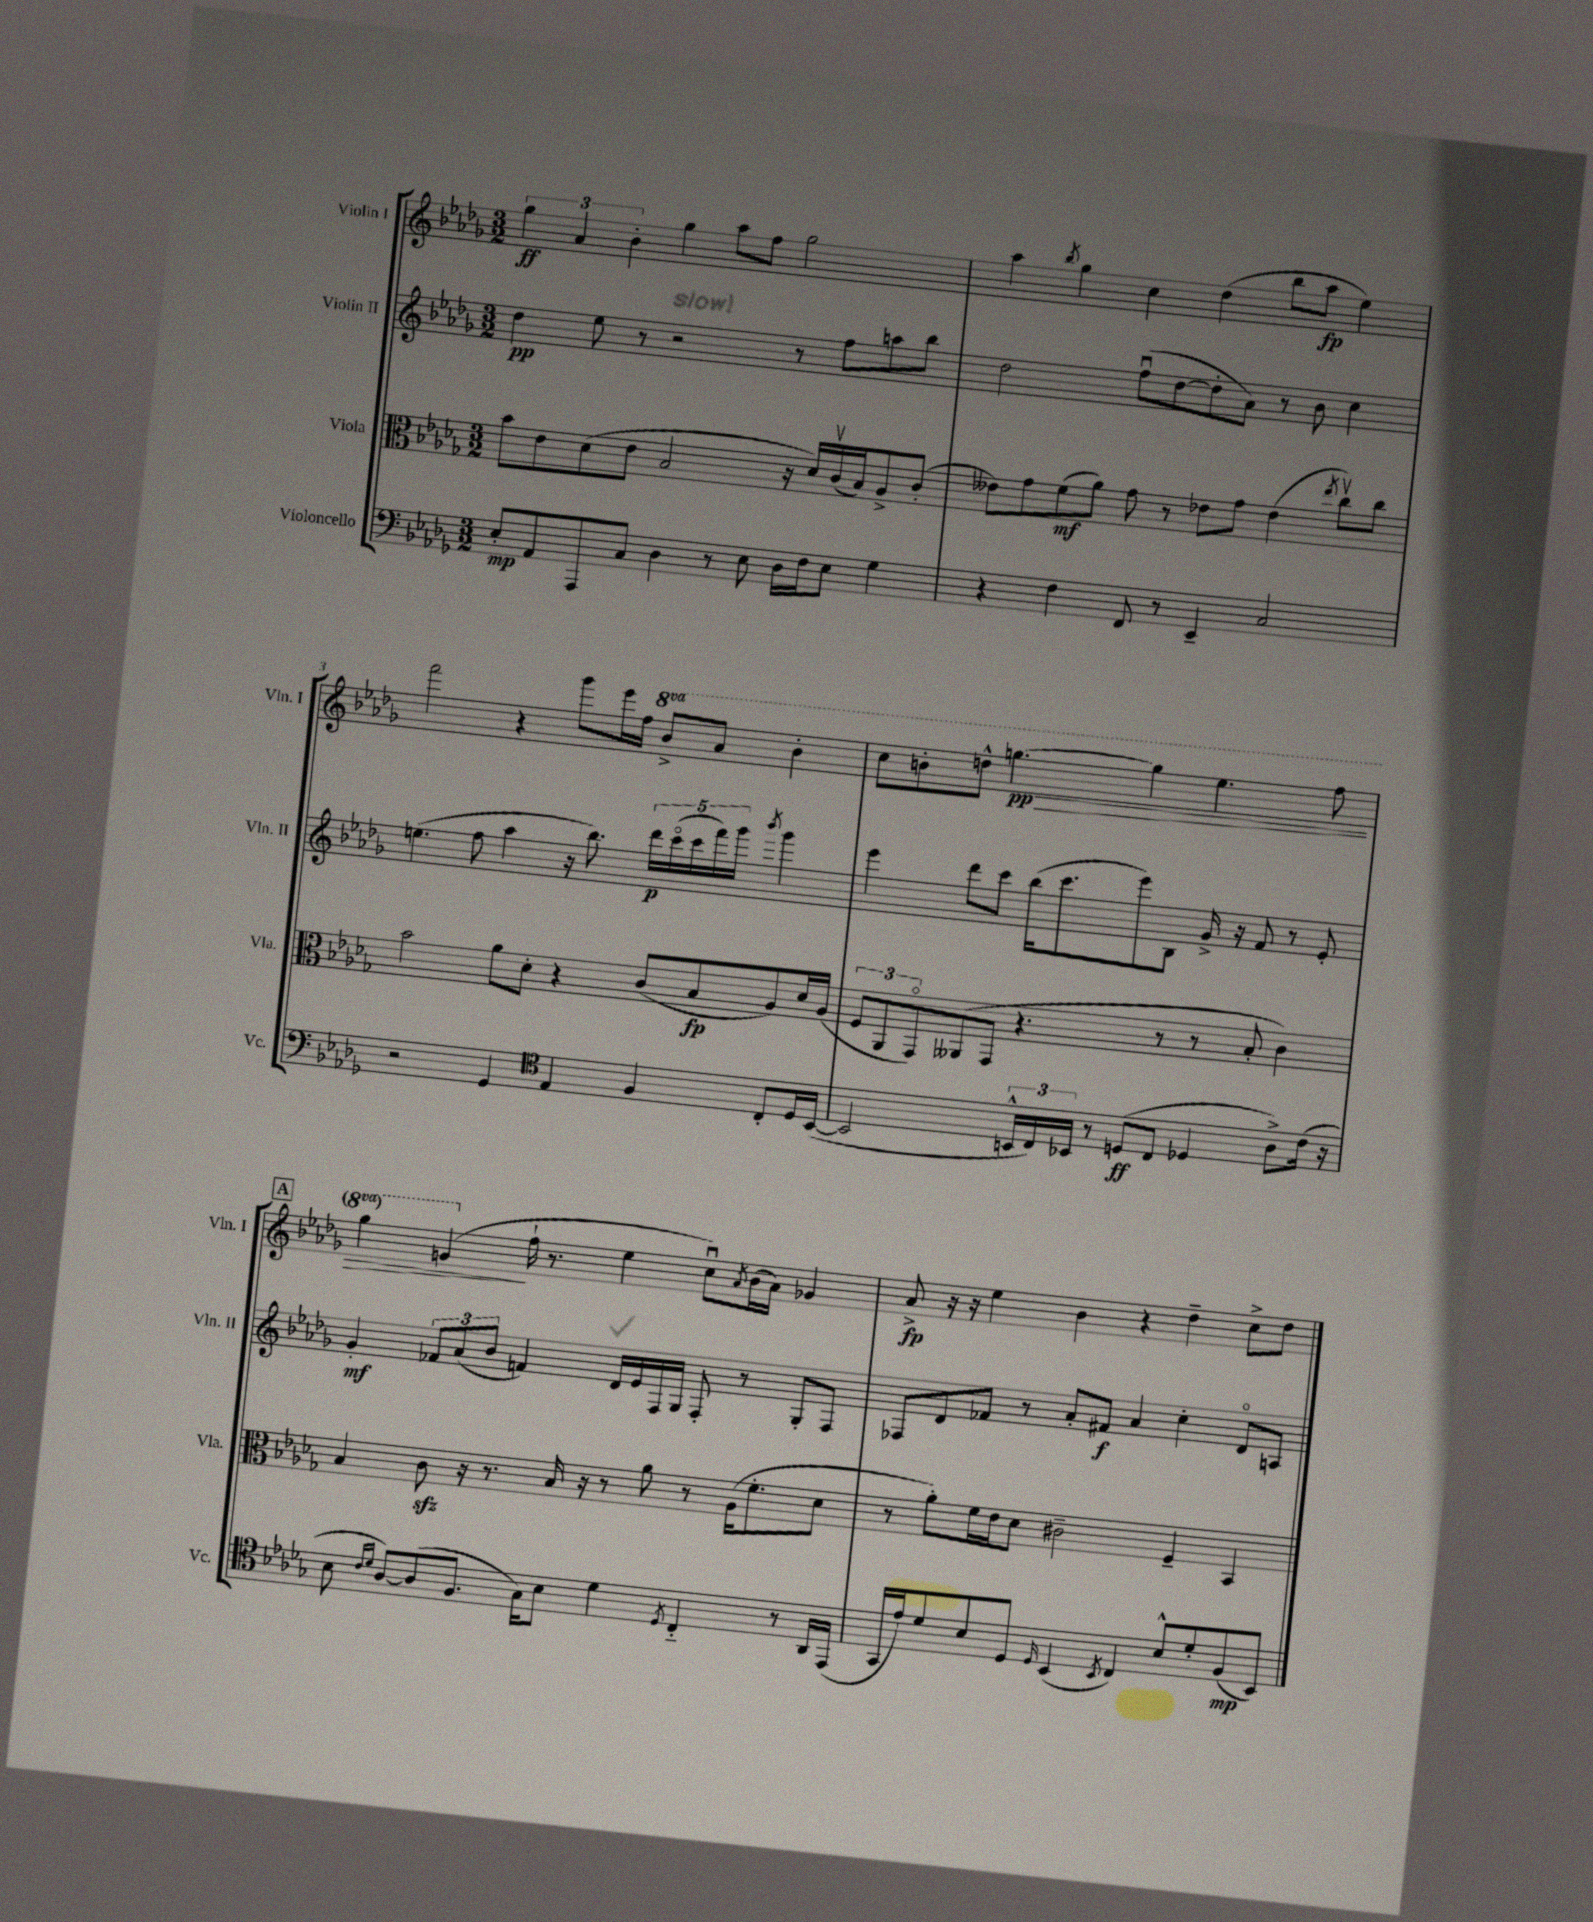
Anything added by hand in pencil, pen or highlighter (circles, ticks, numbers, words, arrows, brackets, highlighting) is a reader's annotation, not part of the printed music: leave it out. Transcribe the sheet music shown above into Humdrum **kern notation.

**kern	**dynam	**kern	**dynam	**kern	**dynam	**kern	**dynam
*part4	*part4	*part3	*part3	*part2	*part2	*part1	*part1
*staff4	*staff4	*staff3	*staff3	*staff2	*staff2	*staff1	*staff1
*I"Violoncello	*	*I"Viola	*	*I"Violin II	*	*I"Violin I	*
*I'Vc.	*	*I'Vla.	*	*I'Vln. II	*	*I'Vln. I	*
*clefF4	*	*clefC3	*	*clefG2	*	*clefG2	*
*k[b-e-a-d-g-]	*	*k[b-e-a-d-g-]	*	*k[b-e-a-d-g-]	*	*k[b-e-a-d-g-]	*
*M3/2	*	*M3/2	*	*M3/2	*	*M3/2	*
=1	=1	=1	=1	=1	=1	=1	=1
8E-'/L	mp	8b-\L	.	4dd-\	pp	6gg-\	ff
8AA-/	.	8e-\	.	.	.	.	.
.	.	.	.	.	.	6a-/	.
8AAA-/	.	(8d-\	.	8ee-\	.	.	.
.	.	.	.	.	.	6b-'\	.
8C/J	.	8e-\J	.	8r	.	.	.
4D-\	.	2B-/	.	2r	.	4gg-\	.
8r	.	.	.	.	.	8aa-\L	.
8E-\	.	.	.	.	.	8ff\J	.
16D-\LL	.	16r	.	8r	.	2gg-\	.
16F\J	.	16d-/LL)	.	.	.	.	.
8E-\J	.	(16cv/	.	8ff\L	.	.	.
.	.	16B-/J)	.	.	.	.	.
4G-\	.	8A-^/	.	8aan\	.	.	.
.	.	(8c'/J	.	8bb-\J	.	.	.
=2	=2	=2	=2	=2	=2	=2	=2
4r	.	8e--X\L)	.	2dd-\	.	4aa-\	.
.	.	8g-\	.	.	.	.	.
.	.	.	.	.	.	8qbb-/	.
4F\	.	(8f\	mf	.	.	4gg-\	.
.	.	8a-\J)	.	.	.	.	.
8FF/	.	8g-\	.	(8ffu\L	.	4cc\	.
8r	.	8r	.	[8dd-\	.	.	.
4EE-~/	.	8e-X\L	.	8dd-'\]	.	(4dd-\	.
.	.	8g-\J	.	8a-\J)	.	.	.
2C/	.	(4e-\	.	8r	.	8bb-\L	.
.	.	.	.	8b-\	.	8aa-\J	fp
.	.	8qee-/	.	.	.	.	.
.	.	8ccv\L)	.	4cc\	.	4ee-\)	.
.	.	8cc\J	.	.	.	.	.
!!LO:LB:g=z
=3	=3	=3	=3	=3	=3	=3	=3
2r	.	2b-\	.	(4.een\	.	2fff\	.
.	.	.	.	8ff\	.	.	.
4GG-/	.	8a-\L	.	4aa-\	.	4r	.
.	.	8d-'\J	.	.	.	.	.
*clefC4	*	*	*	*	*	*	*
4E-/	.	4r	.	16r	.	8ggg-\L	.
.	.	.	.	8.bb-\)	.	.	.
.	.	.	.	.	.	16eee-\L	.
.	.	.	.	.	.	16ff\JJ	.
*	*	*	*	*	*	*8va	*
4F/	.	(8c/L	.	20ddd-\LL	p	8bb-^/L	.
.	.	.	.	(20ccc\	.	.	.
.	.	.	.	20ccc\	.	.	.
.	.	8B-/	fp	.	.	8aa-/J	.
.	.	.	.	20fff\)	.	.	.
.	.	.	.	20ggg-\JJ	.	.	.
.	.	.	.	8qbbb-/	.	.	.
8C'/L	.	8A-/)	.	4ggg-\	.	4bb-'\	.
16D-/L	.	16d-/L	.	.	.	.	.
([16BB-/JJ	.	(16A-/JJ	.	.	.	.	.
=4	=4	=4	=4	=4	=4	=4	=4
2BB-/]	.	12F/L	.	4eee-\	.	8ccc\L	.
.	.	12AA-/	.	.	.	.	.
.	.	.	.	.	.	8bbn'\	.
.	.	12GG-/)	.	.	.	.	.
.	.	(8AA--X/	.	8ddd-\L	.	8dddn^^\J	.
!	!	!	!	!	!	!	!LO:HP:b
.	.	8GG-/J	.	8ccc\J	.	[4.gggn\	> pp
24BBn^^/LL	.	4.r	.	(16bb-\KL	.	.	.
24C/)	.	.	.	.	.	.	.
.	.	.	.	8.ccc\	.	.	.
24BB-X/JJ	.	.	.	.	.	.	.
8r	.	.	.	.	.	.	.
(8Dn/L	ff	.	.	8eee-\)	.	4ggg\]	.
8C/J	.	8r	.	8B-\J	.	.	.
4D-X/	.	8r	.	16g-^/	.	4.eee-\	.
.	.	.	.	16r	.	.	.
.	.	8B-'/	.	8f/	.	.	.
8A-^\L)	.	4c\)	.	8r	.	.	.
(16c\Jk	.	.	.	8e-'/	.	8fff\	.
16r	.	.	.	.	.	.	.
!!LO:LB:g=z
!!LO:REH:place=s1:t=A
=5	=5	=5	=5	=5	=5	=5	=5
8B-\	.	4B-/	.	4g-'/	mf	4ggg-\	.
16qqc/LL	.	.	.	.	.	.	.
16qqd-/JJ	.	.	.	.	.	.	.
[8A-/L)	.	.	.	.	.	.	.
(8A-/]	.	8czz\	.	12f-X/L	.	(4ggn/	.
.	.	.	.	(12a-/	.	.	.
8.F/J	.	16r	.	.	.	.	.
.	.	.	.	12b-/J	.	.	.
.	.	8.r	.	.	.	.	.
*	*	*	*	*	*	*X8va	*
.	.	.	.	4fn/)	.	16ff`\	]
16G-\KL)	.	.	.	.	.	8.r	.
8B-\J	.	16B-/	.	.	.	.	.
.	.	16r	.	.	.	.	.
4d-\	.	8r	.	16d-/LL	.	4ee-\	.
.	.	.	.	16e-/	.	.	.
.	.	8a-\	.	16F/	.	.	.
.	.	.	.	16G-/JJ	.	.	.
8qD-/	.	.	.	.	.	.	.
4C/	.	8r	.	8F'/	.	8ccu\L)	.
.	.	.	.	.	.	8qa-/	.
.	.	(16A-\KL	.	8r	.	(16b-\L	.
.	.	8.f'\	.	.	.	16a-\JJ)	.
8r	.	.	.	8G-'/L	.	4g-X/	.
16AA-/LL	.	8d-\J	.	8F/J	.	.	.
(16EE-/JJ	.	.	.	.	.	.	.
=6	=6	=6	=6	=6	=6	=6	=6
16GG-/LL	.	8r	.	8F-X/L	.	8a-^/	fp
16e-/J)	.	.	.	.	.	.	.
8d-/	.	8a-'\L)	.	8d-/	.	16r	.
.	.	.	.	.	.	16r	.
8B-/	.	16f\L	.	8f-X/J	.	4ee-\	.
.	.	16e-\J	.	.	.	.	.
8D-/J	.	8d-\J	.	8r	.	.	.
16qqD-/	.	.	.	.	.	.	.
(4BB-/	.	2c#X~\	.	8a-'/L	.	4b-\	.
.	.	.	.	8f#X/J	f	.	.
8qBB-/	.	.	.	.	.	.	.
4C/)	.	.	.	4a-/	.	4r	.
8B-^^/L	.	4F~/	.	4cc'\	.	4dd-~\	.
8d-'/	.	.	.	.	.	.	.
(8F/	mp	4BB-/	.	8d-/L	.	8cc^\L	.
8BB-/J)	.	.	.	8An/J	.	8dd-\J	.
==	==	==	==	==	==	==	==
*-	*-	*-	*-	*-	*-	*-	*-
